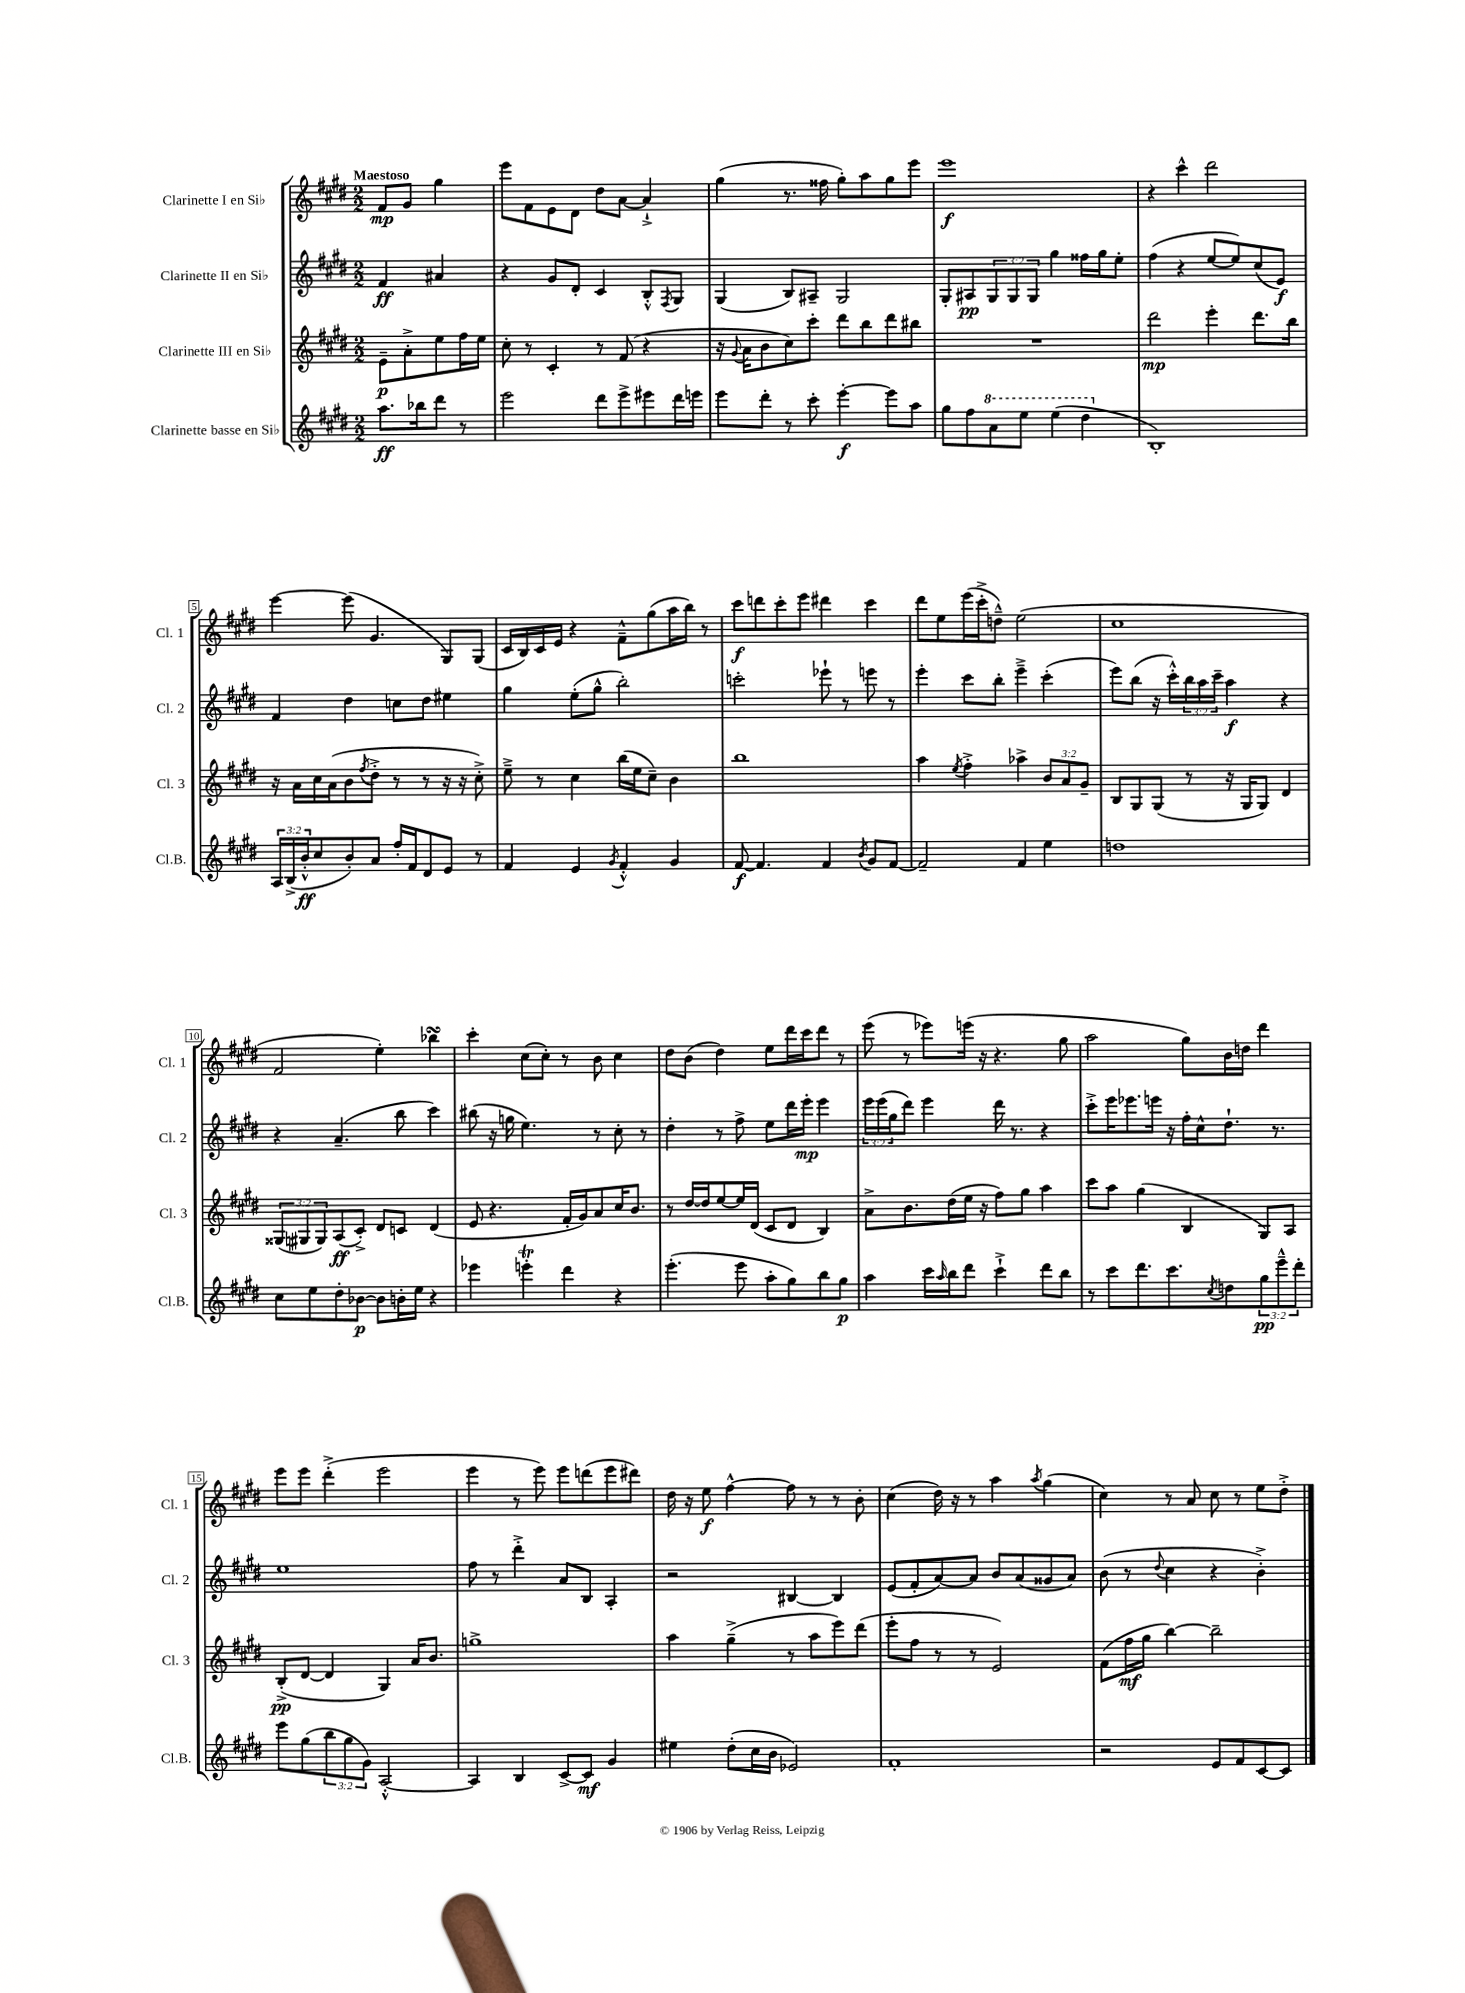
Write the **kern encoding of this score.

**kern	**kern	**kern	**kern
*staff4	*staff3	*staff2	*staff1
*clefG2	*clefG2	*clefG2	*clefG2
*k[f#c#g#d#]	*k[f#c#g#d#]	*k[f#c#g#d#]	*k[f#c#g#d#]
*M2/2	*M2/2	*M2/2	*M2/2
8.aa	8e~	4f#	8f#
.	8a'^	.	8g#
16bb-	.	.	.
8ddd#	8ee	4a#	4gg#
8r	16ff#	.	.
.	16ee	.	.
=	=	=	=
2eee	8cc#'	4r	8eee
.	8r	.	8f#
.	4c#'	8g#	8e
.	.	8d#'	8d#
8ddd#	8r	4c#	8dd#
8eee^	(8f#	.	[8a
8eee#	4r	8B'^^	4a`^]
.	.	8qF#	.
16ddd#	.	8G#	.
16eee	.	.	.
=	=	=	=
8eee	16r	(4G#	(4gg#
.	8qqg#	.	.
.	16a	.	.
8ddd#'	8b	.	.
8r	8cc#)	8B)	8.r
8ccc#'	8ccc#'	8A#~	.
.	.	.	16ff##
[4eee'	8ddd#	2G#	8gg#')
.	8bb	.	8aa
8eee]	8ddd#	.	8gg#
8aa	8bb#	.	8eee
=	=	=	=
8gg#	1r	8G#'	1eee
8ff#	.	8A#	.
8aa	.	12G#	.
.	.	12G#	.
8eee	.	.	.
.	.	12G#	.
(4eee	.	4gg#	.
4ddd#	.	16ff##	.
.	.	16gg#	.
.	.	8ee'	.
=	=	=	=
1B')	2ddd#	(4ff#	4r
.	.	4r	4ccc#^^
.	4eee'	[8ee	2ddd#
.	.	8ee])	.
.	8.ddd#	(8cc#	.
.	.	8e)	.
.	16bb	.	.
=	=	=	=
24A	16r	4f#	[4eee
(24B^	.	.	.
.	16a	.	.
24b'^^	.	.	.
8cc#	16cc#	.	.
.	(16a	.	.
8b')	8b	4dd#	(8eee]
.	8qff#	.	.
8a	8dd#'^	.	4.g#
16ff#'	8r	8cc	.
16f#	.	.	.
8d#	8r	8dd#	.
8e	16r	4ee#	8G#)
.	16r	.	.
8r	8cc#'^)	.	(8G#
=	=	=	=
4f#	8ee~^	4gg#	16c#
.	.	.	16B)
.	8r	.	16c#
.	.	.	16e
4e	4cc#	(8ee'	4r
.	.	8gg#^^	.
8qg#	.	.	.
4f#'^^	(16bb	2bb')	8f#~^^
.	16ee	.	.
.	8cc#~)	.	(8gg#
4g#	4b	.	16aa
.	.	.	16bb)
.	.	.	8r
=	=	=	=
[8f#	1bb	2ccc'	8ccc#
4.f#]	.	.	8ddd
.	.	.	8ccc#'
.	.	.	8eee
4f#	.	8eee-`	4ddd#
.	.	8r	.
8qb	.	.	.
8g#	.	8eee	4ccc#
[8f#	.	8r	.
=	=	=	=
2f#~]	4aa	4eee'	8ddd#
.	.	.	8ee
.	8qee	.	.
.	4ff#'^	8ccc#	(16eee
.	.	.	16ccc#'^
.	.	8bb'	8dd~^^)
4f#	4aa-^	4eee~^	(2ee
4ee	12b	(4ccc#'	.
.	12a	.	.
.	12g#~	.	.
=	=	=	=
1dd	8B	8eee)	1cc#
.	8G#	(8bb	.
.	(8G#	16r	.
.	.	16ccc#'^^)	.
.	8r	24bb	.
.	.	24aa	.
.	.	24ccc#~	.
.	16r	4aa	.
.	16G#	.	.
.	8G#)	.	.
.	4d#	4r	.
=	=	=	=
8cc#	(12G##	4r	2f#
.	12G#	.	.
8ee	.	.	.
.	12G#)	.	.
8dd#'	(8A	(4.a~	.
[8b-	8c#'^)	.	.
8b-]	8d#	.	4ee')
16b'	8c	8bb	.
16ee	.	.	.
4r	(4d#	4ccc#)	4bb-
=	=	=	=
4eee-	8e	(8bb#	4ccc#'
.	4.r	16r	.
.	.	16gg	.
4eee'	.	4.ee)	(8cc#
.	.	.	8cc#')
4ddd#	16f#'	.	8r
.	16g#)	.	.
.	8a	8r	8b
4r	16cc#	8cc#'	4cc#
.	8.b	.	.
.	.	8r	.
=	=	=	=
(4.eee'	8r	4dd#'	8dd#
.	[16dd#	.	(8b
.	16dd#]	.	.
.	[8ee	8r	4dd#)
8eee	16ee]	8ff#^	.
.	(16d#	.	.
8aa'	8c#	8ee	8ee
8gg#)	8d#	16ddd#	16ddd#
.	.	16eee'	16ccc#
8bb	4B)	4eee	8ddd#
8gg#	.	.	8r
=	=	=	=
4aa	8a^	24eee	(8eee
.	.	(24eee	.
.	.	24gg#	.
.	8.b	8ddd#)	8r
16ccc#	.	4eee	8eee-)
16qqaa	.	.	.
16bb	(16dd#	.	.
8ddd#	16ee	.	(16eee
.	16r	.	16r
4ccc#`^	8ff#)	16ddd#	4.r
.	.	8.r	.
.	8gg#	.	.
8ddd#	4aa	4r	.
8bb	.	.	8gg#
=	=	=	=
8r	8ccc#	8ccc#'^	2aa
8ccc#	8aa	16eee	.
.	.	8.eee-	.
8.ddd#	(4gg#	.	.
.	.	16eee	.
8.ccc#	.	16r	.
.	4B	16ff#'	8gg#)
.	.	16cc#^^	.
8qcc#	.	.	.
8dd	.	8.dd#`	16b
.	.	.	16dd
12gg#	8G#)	.	4ddd#
.	.	8.r	.
12eee~^^	.	.	.
.	8A	.	.
12ddd#'	.	.	.
=	=	=	=
8eee	(8B'^	1ee	8eee
(8gg#	[8d#	.	8eee
12bb	4d#]	.	(4ddd#'^
12gg#	.	.	.
12g#)	.	.	.
[2A'^^	4G#)	.	2eee
.	16a	.	.
.	8.b	.	.
=	=	=	=
4A]	1gg^	8ff#	4eee
.	.	8r	.
4B	.	4ddd#'^	8r
.	.	.	8eee)
[8c#^	.	8a	8eee
8c#]	.	8B	(8ddd
4g#	.	4A'	8eee
.	.	.	8ddd#)
=	=	=	=
4ee#	4aa	2r	16dd#
.	.	.	16r
.	.	.	8ee
(8dd#'	(4gg#~^	.	[4ff#^^
16cc#	.	.	.
16b	.	.	.
2e-)	8r	[4B#	8ff#]
.	8aa	.	8r
.	8eee)	4B#]	8r
.	(8ddd#	.	8b'
=	=	=	=
1f#'	8eee'	(8e	(4cc#
.	8ff#	8f#'	.
.	8r	[8a)	16dd#)
.	.	.	16r
.	8r	8a]	8r
.	2e)	8b	4aa
.	.	(8a	.
.	.	.	8qaa
.	.	8g##	(4gg#
.	.	8a)	.
=	=	=	=
2r	(8f#	(8b	4cc#)
.	16ff#	8r	.
.	16gg#	.	.
.	.	8qqdd#	.
.	[4bb)	4cc#	8r
.	.	.	8a
8e	2bb~]	4r	8cc#
8f#	.	.	8r
[8c#	.	4b'^)	8ee
8c#]	.	.	8dd#'^
==	==	==	==
*-	*-	*-	*-
